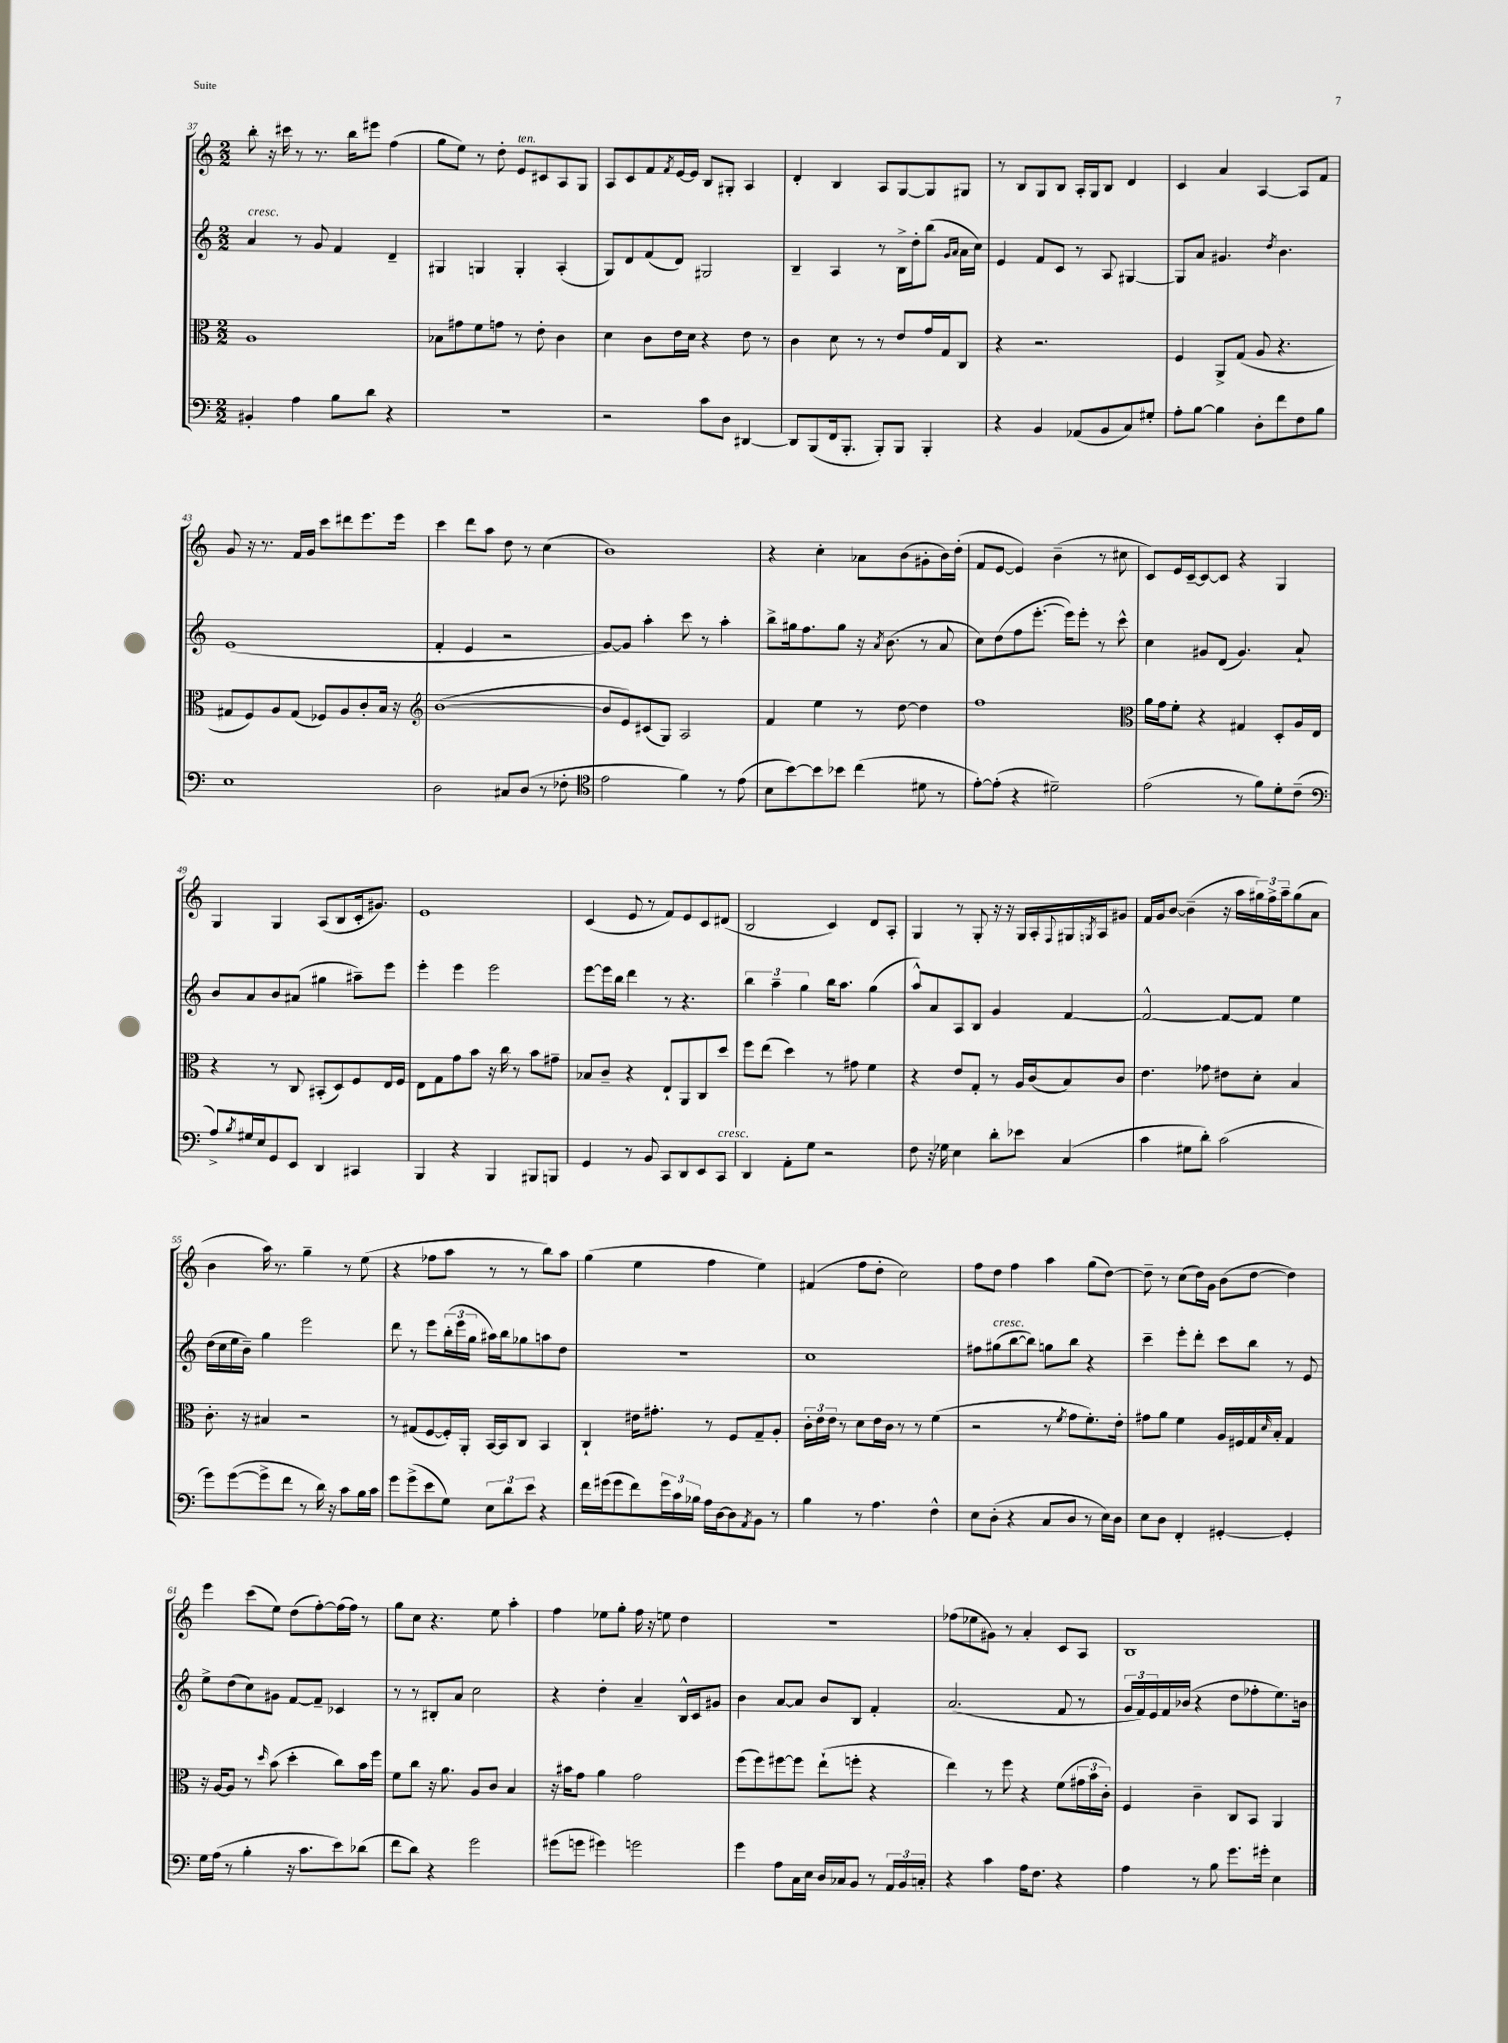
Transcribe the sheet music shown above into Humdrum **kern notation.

**kern	**kern	**kern	**kern
*staff4	*staff3	*staff2	*staff1
*clefF4	*clefC3	*clefG2	*clefG2
*k[]	*k[]	*k[]	*k[]
*M2/2	*M2/2	*M2/2	*M2/2
4BB#'/	1A	4a/	8bb'\
.	.	.	16r
.	.	.	16ccc#\
4A\	.	8r	8r
.	.	8g/	8.r
8B\L	.	4f/	.
.	.	.	16bb\LK
8d\J	.	.	8eee#\J
4r	.	4d~/	(4ff\
=	=	=	=
1r	8B-\L	4G#/	8gg\L
.	8g#\	.	8ee\J)
.	8f\	4G/	8r
.	8g\J	.	8dd'\
.	8r	4G'/	8e/L
.	8e'\	.	8c#/
.	4c\	(4A'/	8A/
.	.	.	8G/J
=	=	=	=
2r	4d\	8G/L)	8A/L
.	.	8d/	8c/
.	8c\L	(8f/	8f/
.	.	.	8qf/
.	16e\L	8d/J)	[16e/L
.	16d\JJ	.	16e/]JJ
8c\L	4r	2G#/	8B/L
8D\J	.	.	8G#'/J
[4DD#/	8e\	.	4A/
.	8r	.	.
=	=	=	=
8DD#/]L	4c\	4B~/	4d'/
(8BBB/	.	.	.
16FF/k	8d\	4A/	4B/
8.BBB'/J	.	.	.
.	8r	.	.
8BBB'/L)	8r	8r	8A/L
8BBB/J	8e/L	16B^\LL	[8G/
.	.	16dd'\J	.
4BBB'/	16g/L	(8bb\J	8G/]
.	16G/J	.	.
.	.	16qqg/LL	.
.	.	16qqa/JJ	.
.	8C/J	16a\LL	8G#/J
.	.	16cc\JJ)	.
=	=	=	=
4r	4r	4e/	8r
.	.	.	8B/L
4BB/	2.r	8f/L	8G/
.	.	8c/J	8B/J
(8AA-/L	.	8r	16A'/LL
.	.	.	16G/J
8BB/	.	8A/	8B/J
8C/)	.	[4G#/	4d/
8G#'/J	.	.	.
=	=	=	=
8A'\L	4F/	8G#/]L	4c/
[8B\J	.	8a/J	.
4B\]	8AA^/L	4.g#/	4a/
.	(8G/J	.	.
8D'\L	8A/	.	[4A/
.	.	8qdd/	.
8f\	4.r	4.b\	.
8F\	.	.	8A/]L
8B\J	.	.	8f/J
=	=	=	=
1E	8G#/L	(1e	8g/
.	8F/)	.	16r
.	.	.	8.r
.	8A/	.	.
.	(8G#/J	.	16f/LL
.	.	.	16g/JJ
.	8F-/L)	.	8ccc\L
.	8A/	.	8ddd#\
.	8c'/	.	8.eee\
.	16B/Jk	.	.
.	16r	.	16eee\Jk
=	=	=	=
*	*clefG2	*	*
2D\	([1b	4f'/	4ccc\
.	.	4e/	8ddd\L
.	.	.	8aa\J
8C#/L	.	2r	8dd\
(8D/J	.	.	8r
8r	.	.	(4cc\
8F-'\	.	.	.
=	=	=	=
*clefC4	*	*	*
2e\	8b/]L	[8g/L)	1b)
.	8e/)	8g/]J	.
.	(8c#/	4aa'\	.
.	8G/J)	.	.
4f\)	2A/	8ccc\	.
.	.	8r	.
8r	.	4aa'\	.
(8e\	.	.	.
=	=	=	=
8B\L	4f/	8bb^\L	4r
[8b\)	.	16gg#\k	.
.	.	8.ff\	.
8b\]	4ee\	.	4cc'\
8b-\J	.	8gg#\J	.
(4cc\	8r	16r	8a-\L
.	.	8qa/	.
.	.	(8.b\	.
.	[8dd\	.	(8b\
8d#\	4dd\]	8r	8g#'\
8r	.	8a/	16b\L)
.	.	.	(16dd'\JJ
=	=	=	=
[8e'\L)	1ff	8cc\L)	8f/L
(8e'\]J	.	(8dd\	[8e/J
4r	.	8ff\	4e/])
.	.	[8.eee'\J	.
2d#~\)	.	.	(4b~\
.	.	16eee\]LK)	.
.	.	8eee'\J	.
.	.	8r	8r
.	.	8ccc^^\	8cc#\
=	=	=	=
*	*clefC3	*	*
(2e\	16a\LL	4cc\	8c/L)
.	16g\J	.	.
.	8f'\J	.	16e/L
.	.	.	[16c~/J
.	4r	8g#/L	8c/_
.	.	(8d/J	8c/]J
8r	4G#/	4.g#/)	4r
8f\L)	.	.	.
8d'\	8D'/L	.	4G/
(8c~\J	16A/L	8a`/	.
.	16E/JJ	.	.
=	=	=	=
*clefF4	*	*	*
8A^/L)	4r	8b/L	4G/
8qB/	.	.	.
16G#/L	.	8a/	.
16E/J	.	.	.
8GG/	8r	8b/	4G/
8EE/J	8C/	(8a#/J	.
4DD/	(8BB#'/L	4gg#\	(8A/L
.	8D/)	.	8B/
4CC#/	8F/	8aa#~\L)	16c'/k
.	.	.	8.g#/J)
.	16E/L	8eee\J	.
.	16F/JJ	.	.
=	=	=	=
4BBB/	8E\L	4eee'\	1e
.	8G\	.	.
4r	8g\	4eee\	.
.	8b\J	.	.
4BBB/	16r	2eee\	.
.	16cc\	.	.
.	8r	.	.
8BBB#/L	8b\L	.	.
8BBB/J	8g#~\J	.	.
=	=	=	=
4GG/	8B-/L	[8eee\L	(4c/
.	8c~/J	16eee\]L	.
.	.	16bb\JJ	.
8r	4r	4ddd\	8e/
8BB/	.	.	8r
8CC/L	8E`/L	8r	8f/L)
8DD/	8AA/	4.r	8e/
8EE/	8C/	.	8c/
8CC/J	8dd/J	.	(8d#/J
=	=	=	=
4DD/	8ff\L	6bb\	2B/
.	(8ee\J	.	.
.	.	6aa~\	.
8AA'\L	4dd\)	.	.
.	.	6gg\	.
8G\J	.	.	.
2r	8r	16bb\LK	4c/)
.	.	8.aa\J	.
.	8g#\	.	.
.	4f\	(4gg\	8d/L
.	.	.	8A'/J
=	=	=	=
8F\	4r	8aa^^/L)	4G/
16r	.	8a/	.
16G-\	.	.	.
4E\	8e/L	8A/	8r
.	8G'/J	8B/J	8G'/
8d'\L	8r	4g/	16r
.	.	.	16r
8e-\J	16A/LL	.	16G/LL
.	(16c/J	.	16A'/
.	.	.	8qqF/
(4C/	8B/)	[4f/	16G#/
.	.	.	8qG/
.	.	.	16A/J
.	8c/J	.	8g#/J
=	=	=	=
4c\	4.e\	2f^^/_	16f/LL
.	.	.	16g/J
.	.	.	[8b/J
8G#\L	.	.	(4b~\]
8d'\J)	8g-\	.	.
(2c\	8e#\L	8f/_L	16r
.	.	.	16aa\LL
.	8d'\J	8f/]J	24gg#\)
.	.	.	24ff^\
.	.	.	24aa~\J
.	4B/	4ee\	(8gg#\
.	.	.	8a\J
=	=	=	=
8g\L)	8.c'\	(16dd\LL	4b\
.	.	16cc\	.
([8g\	.	16ee\	.
.	16r	16b~\JJ)	.
8g^\]	4B#/	4gg\	16aa\)
.	.	.	8.r
8f\J	.	.	.
8r	2r	2eee\	4gg~\
16d\)	.	.	.
16r	.	.	.
8c\L	.	.	8r
16B\L	.	.	(8ee\
16c\JJ	.	.	.
=	=	=	=
8g\L	8r	8ddd\	4r
(8g^\	(8G#/L	8r	.
8e\	[8F/	8eee\L	8ff-\L
8G\J)	16F'/]L)	(24bb'\L	8aa\J
.	.	24eee\	.
.	16AA'/JJ	.	.
.	.	24gg\JJ	.
12E\L	[16BB/LL	16aa#\LL)	8r
.	16BB/]J	16bb\J	.
12d\	.	.	.
.	8C/J	8gg-\	8r
12e\J	.	.	.
4r	4BB/	8aa\	8bb\L)
.	.	8dd\J	8aa\J
=	=	=	=
16f\LL	4C`/	1r	(4gg\
(16g#\J	.	.	.
8g#\	.	.	.
8f\)	16e#\LK	.	4ee\
.	8.g#'\J	.	.
24g#\L	.	.	.
24c\	.	.	.
24B-\JJ	.	.	.
16A\LL	8r	.	4ff\
[16D\J	.	.	.
8D\]	8F/L	.	.
8qAA/	.	.	.
8BB\J	8G~/	.	4ee\)
8r	8A'/J	.	.
=	=	=	=
4B\	24c'\LL	1cc	(4f#/
.	24e\	.	.
.	24e\JJ	.	.
.	8r	.	.
8r	8d\L	.	8ff\L
4.A\	16e\L	.	8dd'\J
.	16c\JJ	.	.
.	8r	.	2cc\)
.	8r	.	.
4F^^\	(4f\	.	.
=	=	=	=
8E\L	2r	8ff#\L	8ff\L
(8D'\J	.	(8gg#\	8dd\J
4r	.	[8bb\	4ff\
.	.	8bb\]J)	.
8C/L	8r	8gg\L	4aa\
.	8qf/	.	.
8D/J	8g\L	8bb\J	.
8r	8.f'\)	4r	(8gg\L
16E\LL)	.	.	[8dd\J)
16D\JJ	16e'\Jk	.	.
=	=	=	=
8E\L	8g#\L	4ccc~\	8dd~\]
8D\J	8a\J	.	8r
4FF'/	4f\	8eee'\L	(8cc\L
.	.	8ddd'\J	16dd\L)
.	.	.	16g\JJ
[4GG#'/	16A/LL	8ccc\L	(8b\L
.	16F#/	.	.
.	16G/	8bb\J	[8dd\J
.	16qqd/	.	.
.	16B'/JJ	.	.
4GG#'/]	4G/	8r	4dd\])
.	.	8e/	.
=	=	=	=
16G\LL	16r	8ee^\L	4eee\
(16A\JJ	[16A/LK	.	.
8r	8A/]J	(8dd\	.
4B'\	8r	8cc\)	(8ccc\L
.	16qqdd/	.	.
.	(8b\	8g#\J	8ee\J)
16r	4dd'\	[8f/L	(8dd\L
8.c\L	.	.	.
.	.	8f~/]J	[8ff'\)
8e\)	8cc\L)	4c-/	(16ff\]L
.	.	.	16ff\JJ)
(8d-\J	16b\L	.	8r
.	16ff\JJ	.	.
=	=	=	=
8f\L	8f\L	8r	8gg\L
8d\J)	8cc\J	8r	8cc\J
4r	16r	8B#'/L	4.r
.	8.a\	.	.
.	.	8a/J	.
2g\	8A/L	2cc\	.
.	8c/J	.	8ee\
.	4B/	.	4aa'\
=	=	=	=
(8g#\L	16r	4r	4ff\
.	16b#\LK	.	.
8g\J	8g\J	.	.
4g#\)	4a\	4dd'\	8ee-\L
.	.	.	8gg'\J
2g\	2g\	4a~/	16ff\
.	.	.	16r
.	.	.	8ee\
.	.	16B^^/LL	4dd\
.	.	16c/J	.
.	.	8g#/J	.
=	=	=	=
4g\	(8ff\L	4b\	1r
.	8ff\)	.	.
8A\L	[8ff#\	[8a/L	.
16C\L	8ff#\]J	8a/]J	.
16E\JJ	.	.	.
16D/LL	(8ee`\L	8b/L	.
16C-/J	.	.	.
8BB/J	8ff'\J	8B/J	.
8r	4r	4f'/	.
24AA/LL	.	.	.
24BB/	.	.	.
24C'/JJ	.	.	.
=	=	=	=
4r	4ee\)	(2.a/	(8ff-\L
.	.	.	8ee-\
4c\	8r	.	8g#\J)
.	8ff\	.	8r
16A\LK	4r	.	4a'/
8.F\J	.	.	.
4r	(8f\L	8f/	8c/L
.	24g#\L	8r	8A/J
.	24b\	.	.
.	24c'\JJ)	.	.
=	=	=	=
4A\	4F/	24g/LL	1B
.	.	24f/)	.
.	.	24e/	.
.	.	16f/	.
.	.	(16b-/JJ	.
8r	4c~\	4r	.
8B\	.	.	.
8.g\L	8C/L	8dd\L	.
.	8BB/J	8ff-'\	.
16g#'\Jk	.	.	.
4E\	4AA/	8.ee\)	.
.	.	16b\Jk	.
==	==	==	==
*-	*-	*-	*-
